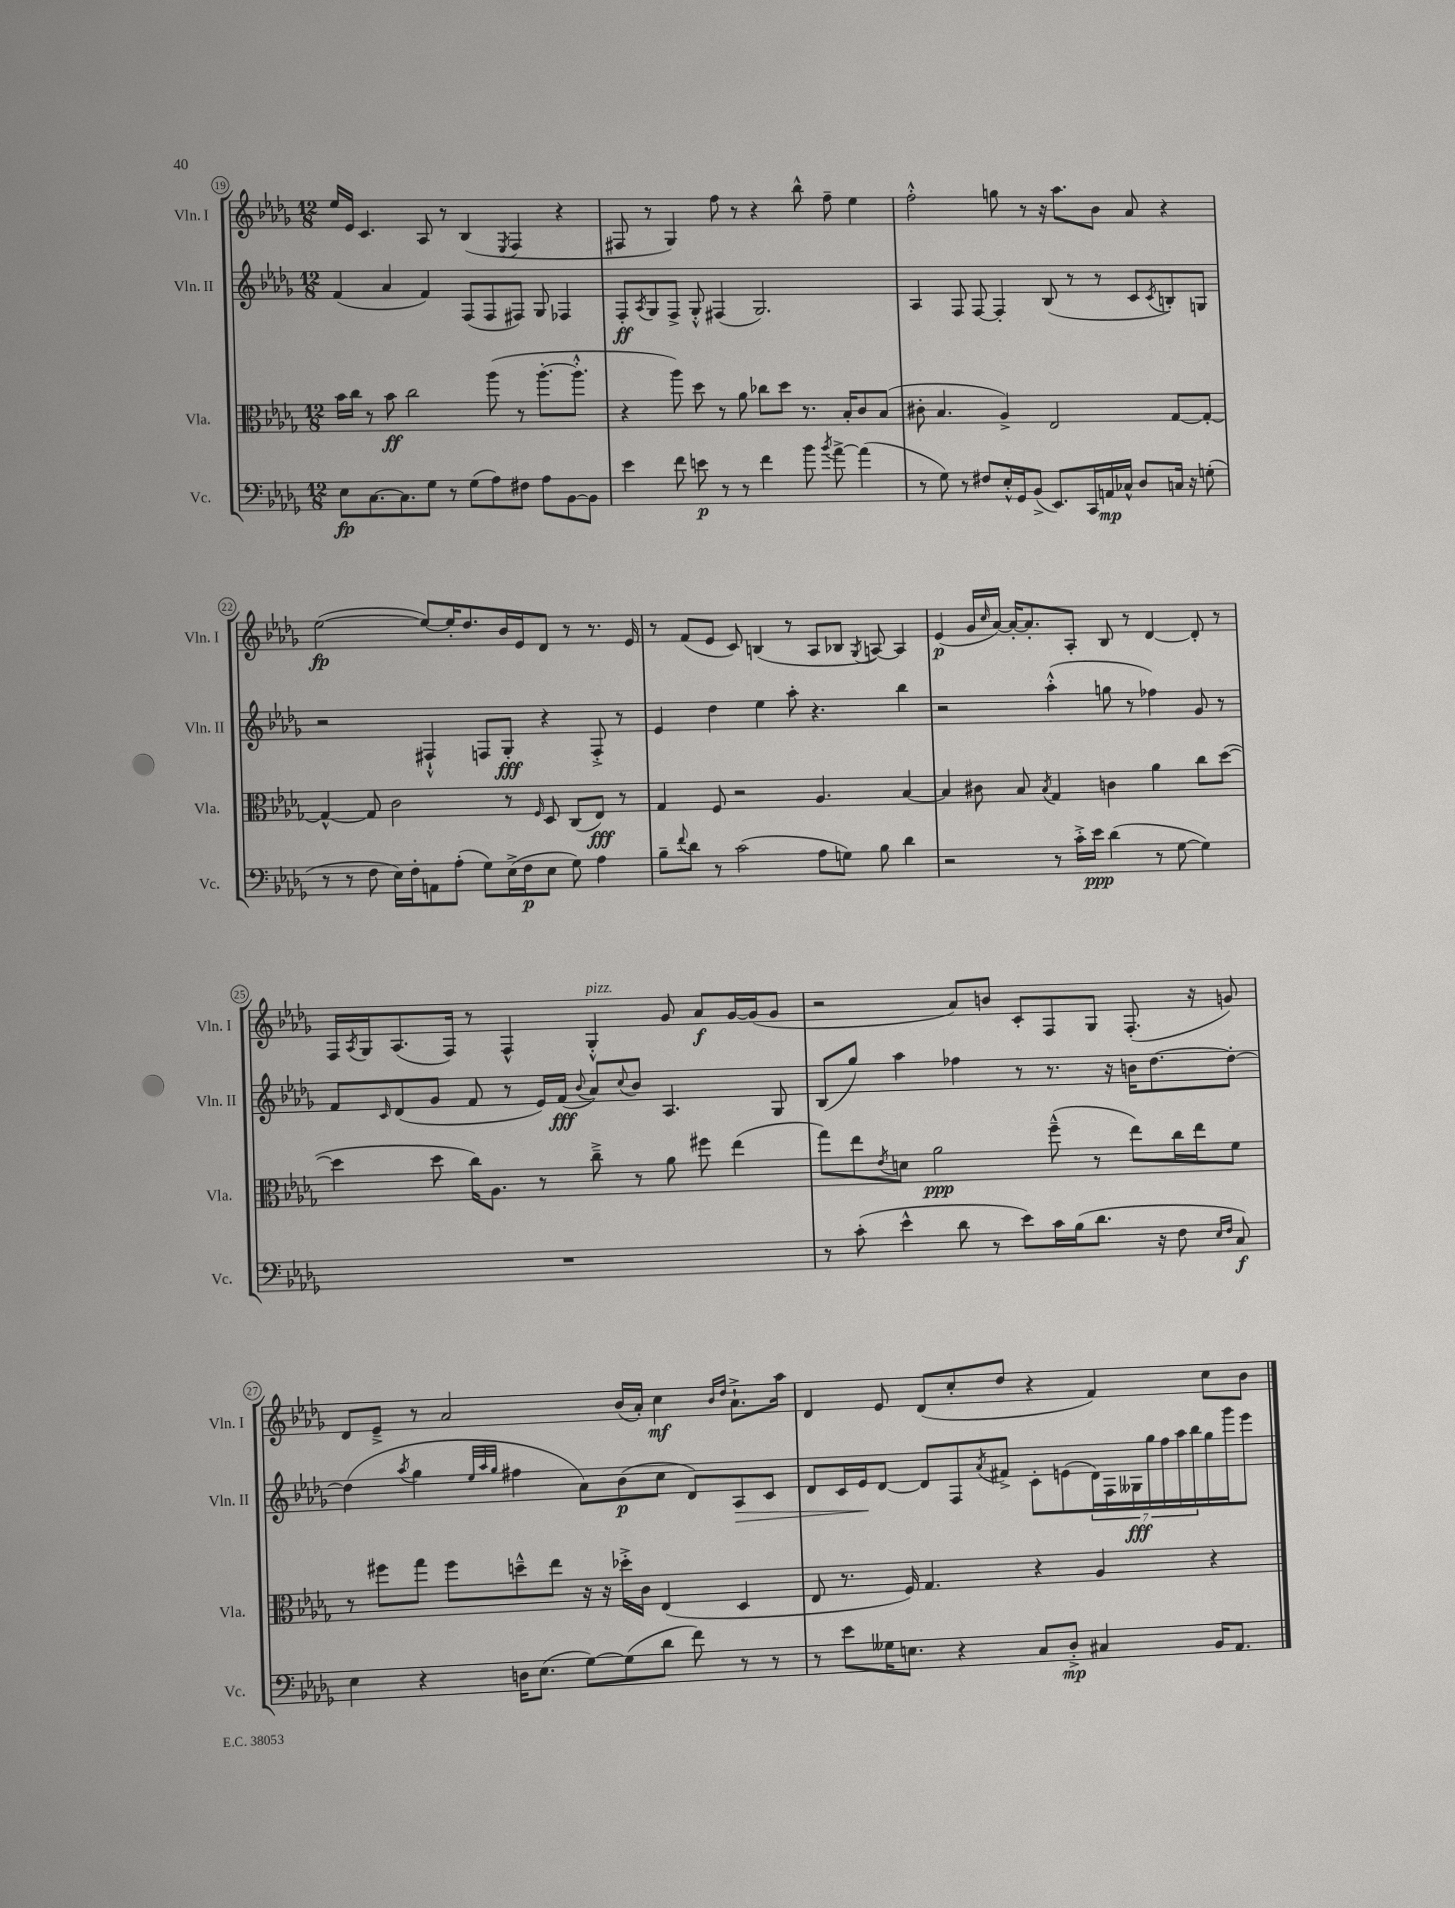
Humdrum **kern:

**kern	**kern	**kern	**kern
*staff4	*staff3	*staff2	*staff1
*clefF4	*clefC3	*clefG2	*clefG2
*k[b-e-a-d-g-]	*k[b-e-a-d-g-]	*k[b-e-a-d-g-]	*k[b-e-a-d-g-]
*M12/8	*M12/8	*M12/8	*M12/8
8E-\L	16b-\LL	(4f/	16ee-/LL
.	16cc\JJ	.	16e-/JJ
[8.C\	8r	.	4.c/
.	8b-\	4a-/	.
8.C\]	.	.	.
.	2cc\	.	.
8G-\J	.	4f/)	8A-/
8r	.	.	8r
(8G-\L	.	(8F/L	(4B-/
8A-\)	(8aa-\	8F/	.
.	.	.	8qE-/
8F#\J	8r	8F#/J)	4F/
8A-\L	[8.aa-'\L	8G-/	.
[8BB-\	.	4F-/	4r
.	8.aa-'^^\]J	.	.
8BB-\]J	.	.	.
=	=	=	=
4e-\	4r	8F'/L	8F#/
.	.	8qA-/	.
.	.	8G-/	8r
8f\	8aa-\)	8F^/J	4G-/)
8e\	8dd-\	8G-'^^/	.
8r	8r	(4F#/	8ff\
8r	8a-\	.	8r
4f\	8cc-\L	2.G-/)	4r
.	8dd-\J	.	.
8b-\	8.r	.	8bb-^^\
8qb-/	.	.	.
[8a-^\	.	.	8ff~\
.	16B-'/LK	.	.
(4a-\]	8c/	.	4ee-\
.	(8B-/J	.	.
=	=	=	=
8r	8c#'\	4A-/	2ff'^^\
8G-\)	4.B-/	.	.
8r	.	8F/	.
8F#/L	.	[8F/	.
16E-'^^/L	4A-^/)	4F'/]	8gg\
16GG-/J	.	.	.
(8BB-^/J	.	.	8r
8.EE-/L)	2E-/	(8B-/	16r
.	.	.	8.aa-\L
.	.	8r	.
16CC/L	.	.	.
16AA/	.	8r	8b-\J
16C-^^/JJ	.	.	.
8D-/L	.	8c/L	8a-/
.	.	8qc/	.
16C/Jk	[8G-/L	8B'/)	4r
16r	.	.	.
(8G'\	8G-'/_J	8G/J	.
=	=	=	=
8r	4G-^^/_	2r	([2ee-\
8r	.	.	.
8F\	8G-/]	.	.
16E-\LL)	2c\	.	.
16F'\J	.	.	.
8AA\	.	4F#`^^/	8ee-/_L)
(8A-'\J	.	.	16ee-'/]K
.	.	.	8.dd-/
8G-\L)	.	8F/L	.
(16E-^\L	8r	8G-'/J	16b-/L
16F\J	.	.	16e-/J
.	16qqF/	.	.
8E-\J	8D-/	4r	8d-/J
8G-\)	(8C/L	.	8r
4A-\	8E-/J)	8F'^/	8.r
.	8r	8r	.
.	.	.	16e-/
=	=	=	=
8B-~\L	4G-/	4e-/	8r
8qqf/	.	.	.
8d-\J	.	.	(8f/L
8r	8F/	4dd-\	8e-/J
(2c\	2r	.	8c/)
.	.	4ee-\	(4B/
.	.	8aa-'\	8r
8A-\L	4.A-/	4.r	8A-/L
8G\J)	.	.	8B-/J
.	.	.	8qG-/
8B-\	.	.	[8A/)
4d-\	[4B-/	4bb-\	4A/]
=	=	=	=
2r	4B-/]	2r	(4e-/
.	8c#\	.	16g-/LL
.	.	.	16qqcc/
.	.	.	[16a-/JJ)
.	8B-/	.	16a-'/_LK
.	.	.	8.a-'/]
.	8qB-/	.	.
8r	4G-/	(4aa-'^^\	.
16c'^\LL	.	.	8A-'/J
16e-\JJ	.	.	.
(4d-\	4c\	8gg\	8B-/
.	.	8r	8r
8r	4a-\	4ff-\)	[4d-/
[8G-\	.	.	.
4G-\])	8cc\L	8g-/	8d-'/]
.	([8dd-\J	8r	8r
=	=	=	=
1.r	4dd-\]	8f/L	16F/LL
.	.	.	8qA-/
.	.	.	16G-/J
.	.	16qqc/	.
.	.	(8d-/	(8.A-/
.	8dd-\	8g-/J	.
.	.	.	16F/Jk)
.	16cc\LK)	8f/	8r
.	8.A-\J	.	.
.	.	8r	4F^^/
.	8r	16e-/LL)	.
.	.	(16f/JJ	.
.	.	8qqb-/	.
.	8cc~^\	8a-/L)	4G-'^^/
.	.	8qqcc/	.
.	8r	8b-/J	.
.	8a-\	4.A-/	8g-/
.	8ff#\	.	8a-/L
.	(4ee-\	.	[16g-/L
.	.	.	(16g-/]J
.	.	8G-/	8g-/J
=	=	=	=
8r	8gg-\L)	(8B-/L	2r
(8c'\	8ee-\	8gg-/J)	.
.	8qe-/	.	.
4e-^^\	8d\J	4aa-\	.
.	2a-\	.	.
8d-\	.	4ff-\	8a-/L)
8r	.	.	8b/J
8e-\L)	.	8r	8c'/L
16c\L	(8ff~^^\	8.r	8F/
(16B-\J	.	.	.
8.d-\J	8r	.	8G-/J
.	.	16r	.
.	8ee-\L)	16b\LK	(8.F'/
16r	.	[8.dd-\	.
8F\	16cc\L	.	.
.	16ee-\J	.	16r
16qqE-/LL	.	.	.
16qqF/JJ	.	.	.
8C/)	8f\J	8dd-'\_J	8g/)
=	=	=	=
4E-\	8r	(4dd-\]	8d-/L
.	8ff#\L	.	8e-~^/J
.	.	8qaa-/	.
4r	8gg-\J	4gg-\	8r
.	8ff#\L	.	2a-/
.	.	32qqee-/LLL	.
.	.	32qqaa-/	.
.	.	32qqgg-/JJJ	.
16D\LK	8dd~^^\	4ff#\	.
(8.E-\J	.	.	.
.	8ee-\J	.	.
[8G-\L)	16r	8a-\L)	.
.	16r	.	.
(8G-\]	16dd-'^\LL	(8b-\	(16b-/LL
.	16c\JJ	.	16a-'/JJ)
8d-\J	(4E-/	8cc\J	4cc\
8f\)	.	8d-/L)	.
.	.	.	16qqb-/LL
.	.	.	16qqdd-/JJ
8r	4D-/	8A-/	8.a-`^\L
8r	.	8c/J	.
.	.	.	16aa-\Jk
=	=	=	=
8r	8E-/	8d-/L	4d-/
8e-\L	8.r	16c/L	.
.	.	16e-/J	.
16G--\K	.	[8d-/J	8e-/
8.E\J	16F/)	.	.
.	4.G-/	8d-/]L	(8d-/L
4r	.	8F/	8cc'/
.	.	8qa-/	.
.	.	8f#^/J	8dd-/J
8C/L	4r	8c'\L	4r
8D-'^/J	.	(8e\	.
4C#/	4A-/	28d-\L)	4f/)
.	.	28F\	.
.	.	28G--\	.
.	.	28gg-\	.
.	.	28ff\	.
.	.	28aa-\	.
.	.	28bb-\	.
16BB-/LK	4r	16gg-\	8cc\L
8.AA-/J	.	16ggg-\J	.
.	.	8eee-\J	8b-\J
==	==	==	==
*-	*-	*-	*-
